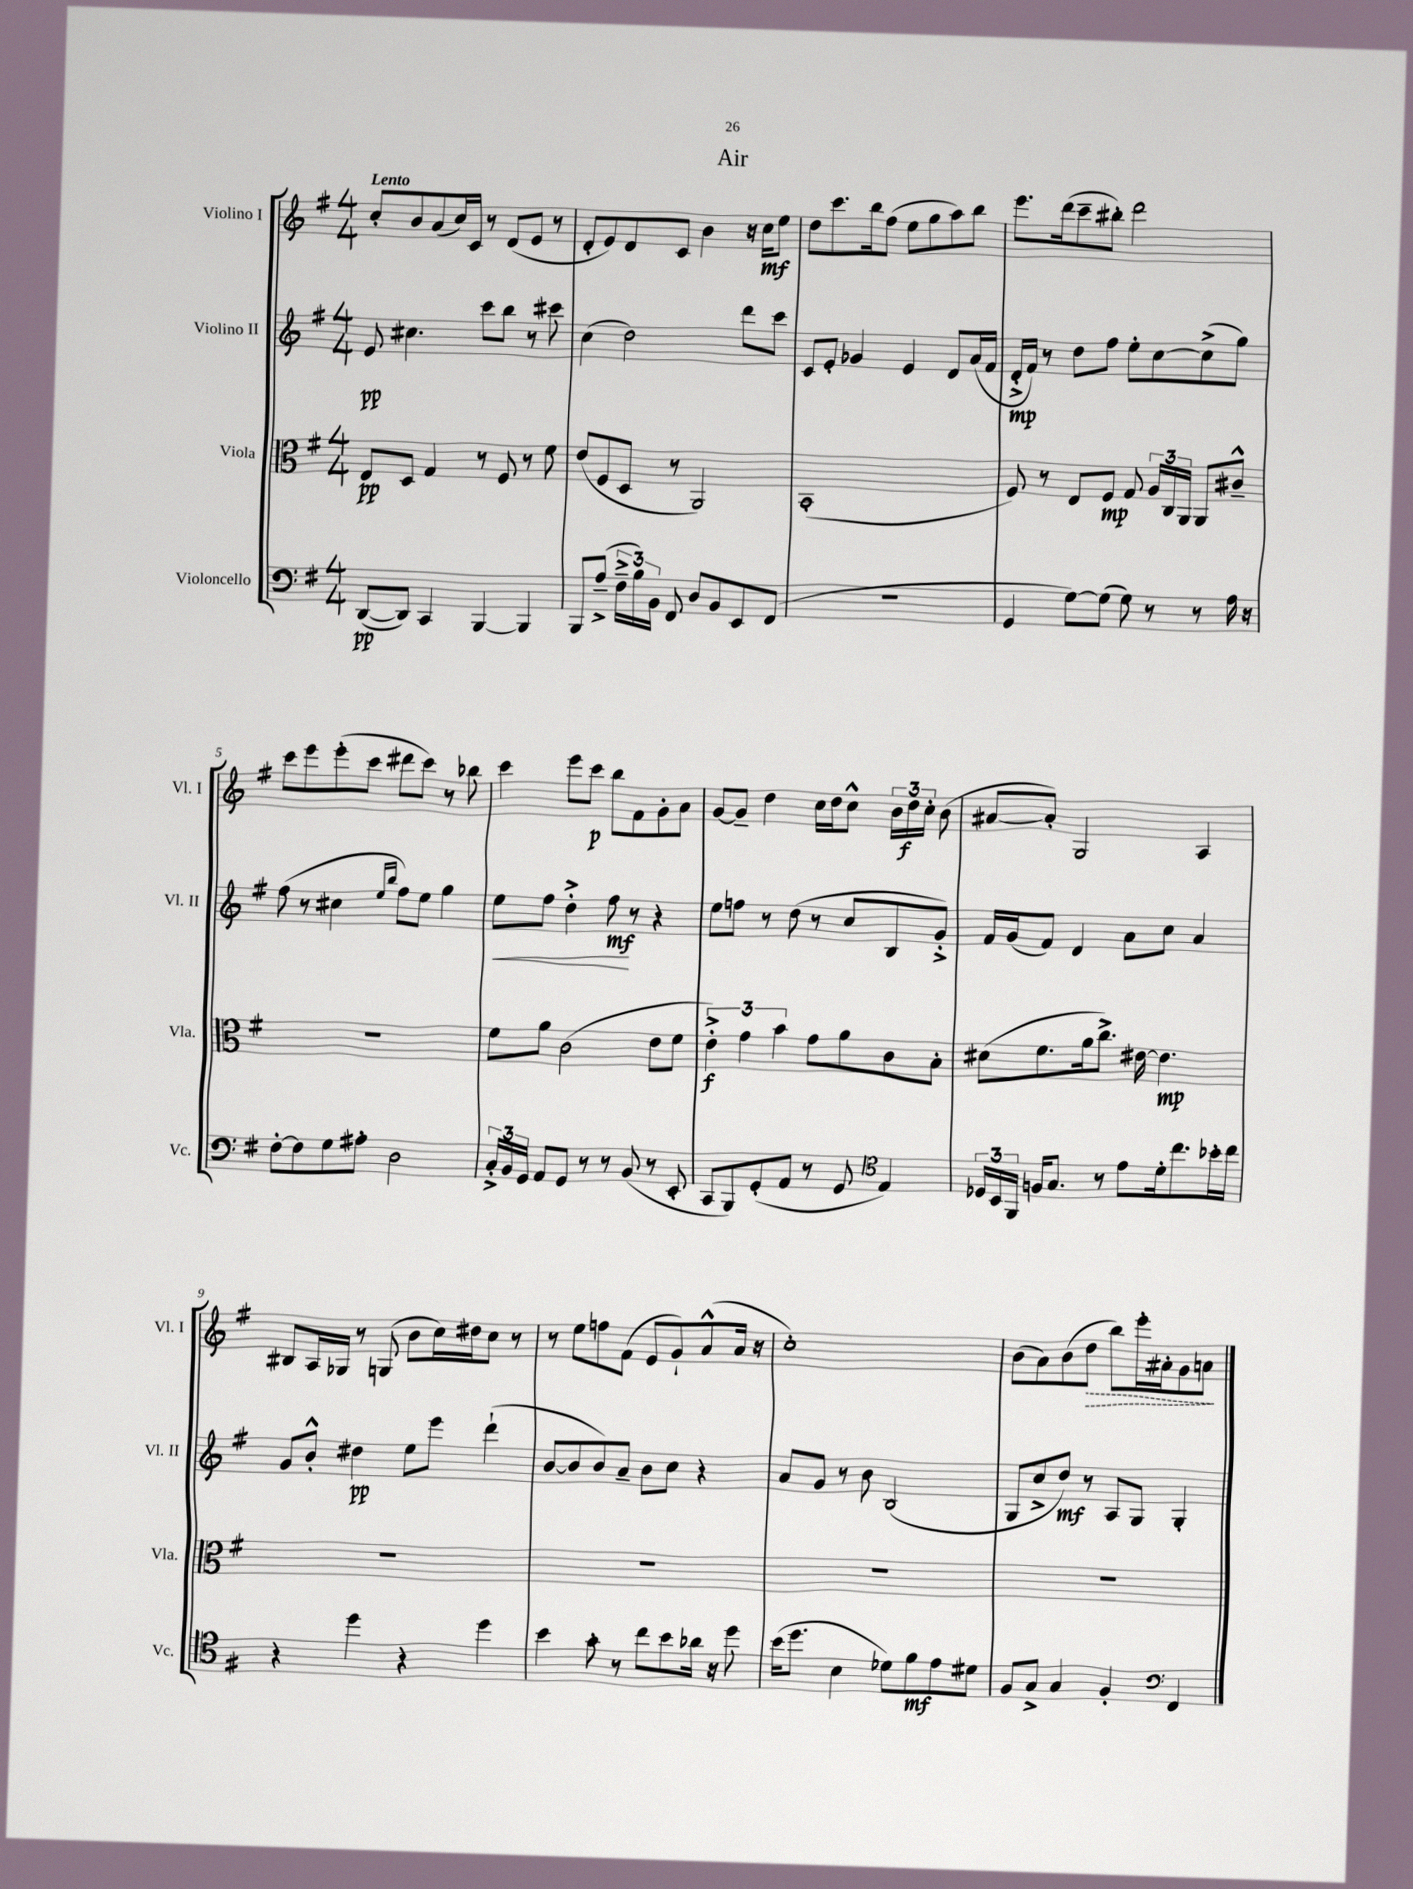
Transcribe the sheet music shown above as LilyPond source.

\header { title = "Air" }
<<
\new StaffGroup <<
\new Staff = "s0" \with { instrumentName = "Violino I" shortInstrumentName = "Vl. I" } {
    \clef treble \key g \major \numericTimeSignature \time 4/4 \tempo "Lento"
    \autoBeamOff c''8[-. b'8 a'8( c''16) c'16] r8 d'8[( e'8] r8 |
    d'8[-. e'8) d'8 c'8] b'4 r16 c''16[\mf e''8] |
    d''8[ c'''8. b''16 fis''8]( e''8[ g''8 a''8) b''8] |
    e'''8.[ d'''16( c'''8-- bis''8]-.) d'''2 |
    c'''8[ e'''8 e'''8-.( c'''8] dis'''8[ c'''8]) r8 bes''8 |
    c'''4 e'''8[ c'''8]\p b''8[ fis'8 g'8-. a'8] |
    g'8[~ g'8]-- d''4 c''16[ d''16 c''8]-^ \tuplet 3/2 { b'16[ d''16\f c''16]-. } b'8( |
    ais'8[~ ais'8]-.) g2 a4 |
    bis8[ a16 ges16] r8 g8( b'8[ c''16) dis''16 c''8] r8 |
    r8 e''8[ f''8 fis'8]( e'8[ g'8-!) a'8-^( a'16] r16 |
    c''1-.) |
    b'8[( a'8) b'8( \once \override Hairpin.style = #'dashed-line d''8]\> b''8[) e'''16-. ais'16-. g'8 a'8]\! \bar "|." |
}
\new Staff = "s1" \with { instrumentName = "Violino II" shortInstrumentName = "Vl. II" } {
    \clef treble \key g \major \numericTimeSignature \time 4/4
    \autoBeamOff e'8\pp cis''4. c'''8[ b''8] r8 cis'''8 |
    c''4( d''2) d'''8[ c'''8] |
    c'8[ e'8]-. ges'4 e'4 d'8[ a'16( fis'16] |
    d'16[-.->\mp fis'16]) r8 d''8[ fis''8] e''8[-. c''8~ c''8->( g''8]) |
    fis''8( r8 cis''4 \grace { e''16[ b''16] } fis''8[) e''8] g''4 |
    e''8[\< fis''8] d''4-.-> fis''8\mf\! r8 r4 |
    e''8[ f''8] r8 d''8( r8 c''8[ b8 g'8]-.->) |
    fis'16[ g'16( fis'8]) d'4 a'8[ c''8] a'4 |
    g'8[ b'8]-.-^ dis''4\pp e''8[ e'''8] d'''4-!( |
    b'8[~ b'8 b'8) a'8]-- b'8[ c''8] r4 |
    a'8[ g'8] r8 b'8 b2( |
    g8[ c''8-> d''8]\mf) r8 a8[ g8] g4-. \bar "|." |
}
\new Staff = "s2" \with { instrumentName = "Viola" shortInstrumentName = "Vla." } {
    \clef alto \key g \major \numericTimeSignature \time 4/4
    \autoBeamOff e8[\pp d8] g4 r8 fis8 r8 fis'8 |
    e'8[( fis8 d8] r8 a,2) |
    b,1-.( |
    fis8) r8 e8[ fis8]\mp g8 \tuplet 3/2 { a16[ c16 a,16] } a,8[ cis'8]---^ |
    r1 |
    fis'8[ a'8] c'2( e'8[ fis'8] |
    \tuplet 3/2 { e'4-.->\f) g'4 b'4 } g'8[ a'8 c'8 b8]-. |
    dis'8[( fis'8. a'16 c''8.]->) eis'16~ eis'4.\mp |
    R1 |
    R1 |
    R1 |
    R1 \bar "|." |
}
\new Staff = "s3" \with { instrumentName = "Violoncello" shortInstrumentName = "Vc." } {
    \clef bass \key g \major \numericTimeSignature \time 4/4
    \autoBeamOff d,8[~\pp( d,8]) c,4 b,,4~ b,,4 |
    b,,8[ a8]--->( \tuplet 3/2 { fis16[---> b16) b,16] } fis,8 d8[ b,8 e,8 fis,8]( |
    r1 |
    g,4 g8[~) g8]( g8) r8 r8 a16 r16 |
    fis8[~-. fis8 g8 ais8]-. d2 |
    \tuplet 3/2 { c16[-.-> b,16 g,16] } a,8[ g,8] r8 r8 b,8( r8 e,8-. |
    c,8[ b,,8) g,8-.( a,8] r8 g,8 \clef tenor e4) |
    \tuplet 3/2 { des16[ b,16 fis,16] } f16[ g8.] r8 e'8[ d'16-. c''8. bes'16-. c''16] |
    r4 d''4 r4 d''4 |
    b'4 g'8-. r8 c''8[ b'8 aes'16] r16 d''8 |
    b'16[( d''8.] b4 des'8[) fis'8\mf e'8 dis'8] |
    fis8[ g8]-> g4 fis4-. \clef bass fis,4 \bar "|." |
}
>>
>>
